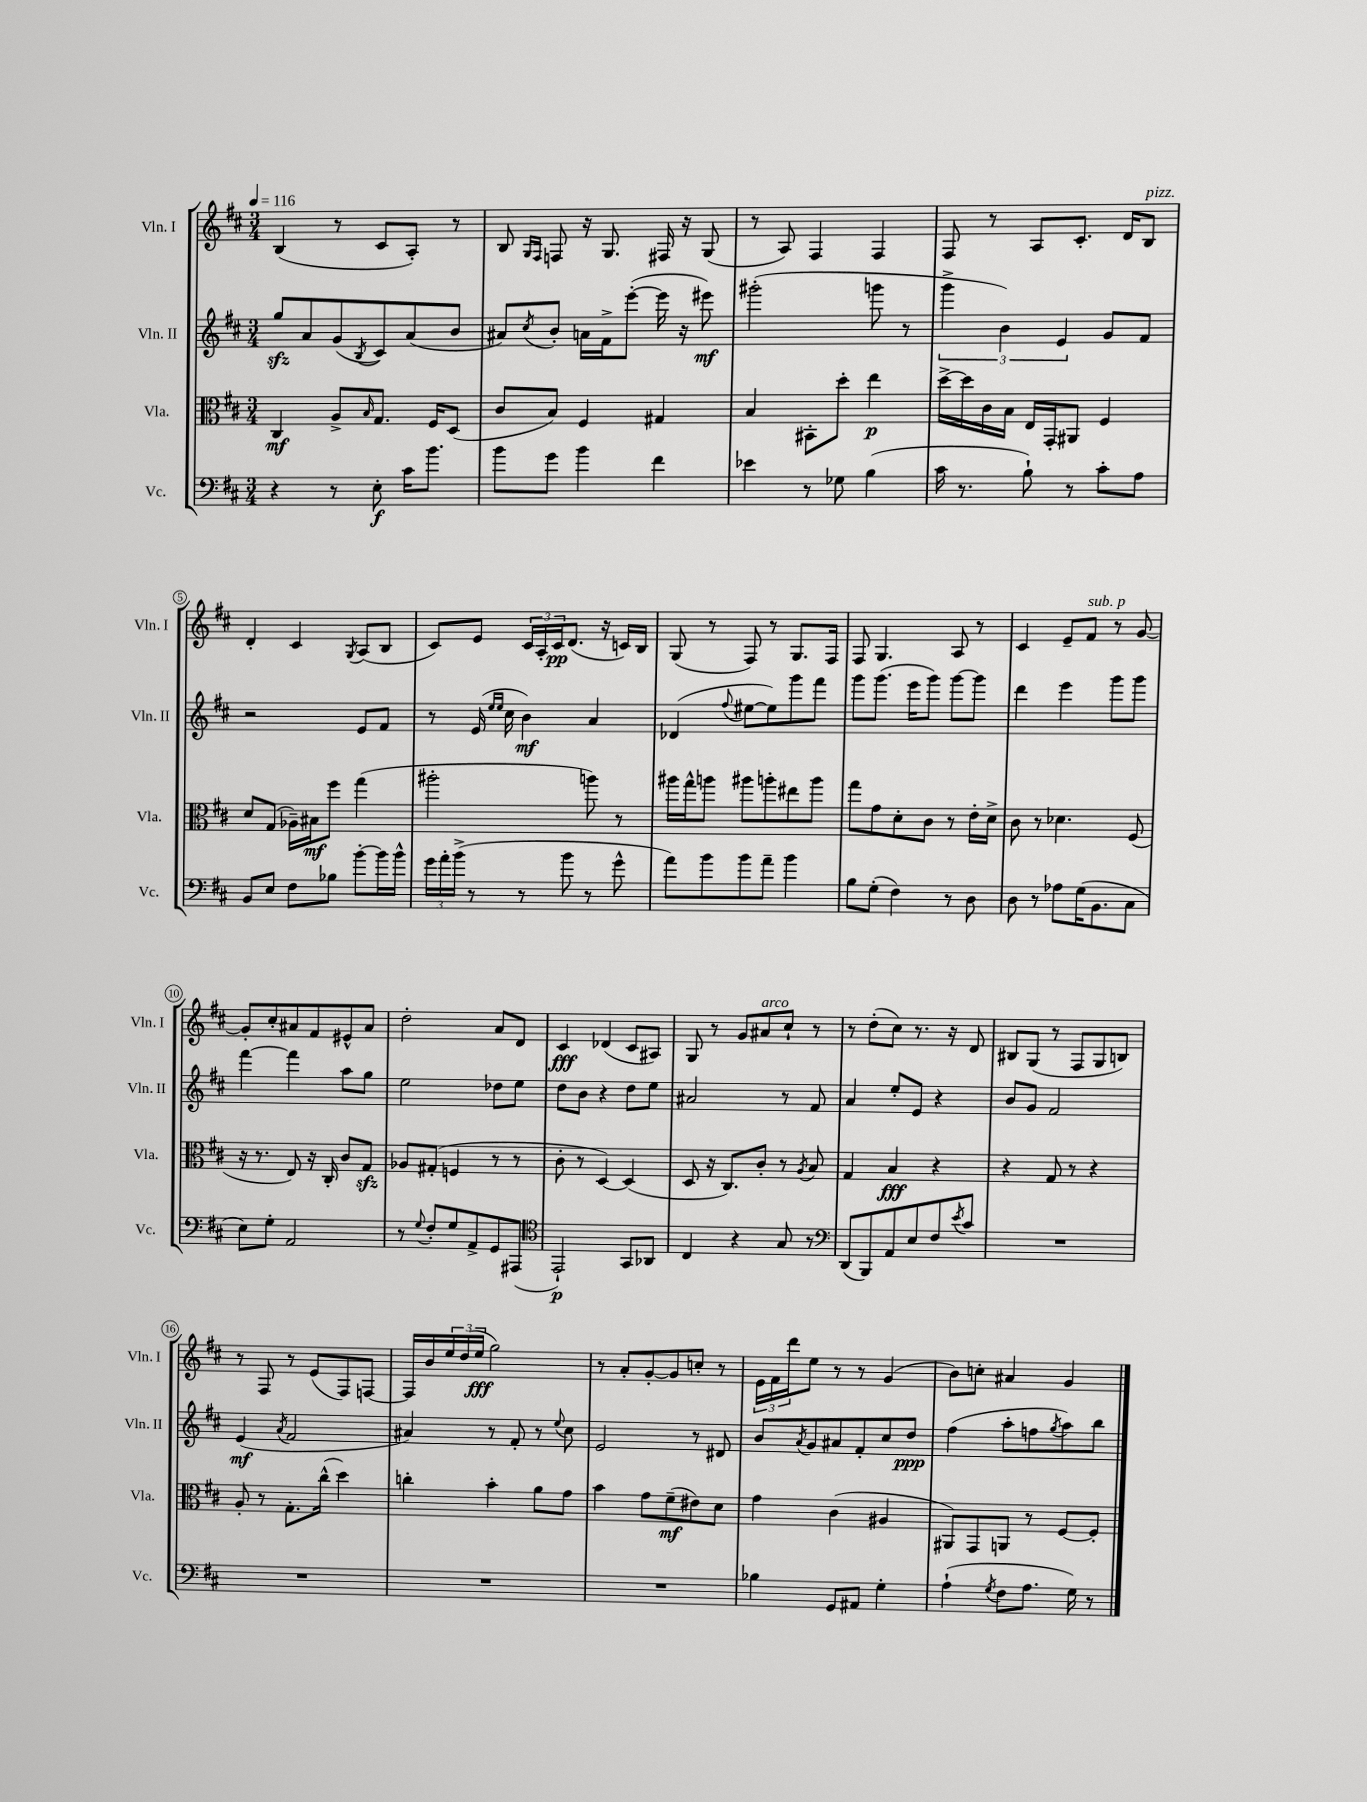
<<
\new StaffGroup <<
\new Staff = "s0" \with { instrumentName = "Vln. I" shortInstrumentName = "Vln. I" } {
    \clef treble \key d \major \numericTimeSignature \time 3/4 \tempo 4 = 116
    b4( r8 cis'8 a8-.) r8 |
    b8 \grace { g16 fis16 } f8 r16 g8. fis16 r16 g8( |
    r8 a8) fis4 fis4 |
    fis8 r8 a8 cis'8.-. d'16 b8^\markup { \italic "pizz." } |
    d'4-. cis'4 \acciaccatura { g8 } a8( b8 |
    cis'8) e'8 \tuplet 3/2 { cis'16 a16-. cis'16\pp } d'8.( r16 c'16) b16 |
    g8( r8 fis8) r8 g8. fis16 |
    fis8 g4. a8 r8 |
    cis'4 e'8-- fis'8^\markup { \italic "sub. p" } r8 g'8~ |
    g'8-. cis''8-. ais'8 fis'8 eis'8-^ ais'8 |
    d''2-. a'8 d'8 |
    cis'4\fff des'4( cis'8 ais8) |
    g8 r8 g'8 ais'8^\markup { \italic "arco" } cis''8-! r8 |
    r8 d''8-.( cis''8) r8. r16 d'8 |
    bis8 g8( r8 fis8 g8 b8) |
    r8 fis8 r8 e'8( fis8) f8~ |
    f16 b'16 \tuplet 3/2 { e''16 d''16( e''16\fff } g''2) |
    r8 a'8-. g'8~-. g'8 c''8-. r8 |
    \tuplet 3/2 { e'16 fis'16 d'''16 } e''8 r8 r8 g'4( |
    b'8) c''8-. ais'4 g'4 \bar "|." |
}
\new Staff = "s1" \with { instrumentName = "Vln. II" shortInstrumentName = "Vln. II" } {
    \clef treble \key d \major \numericTimeSignature \time 3/4
    g''8\sfz a'8 g'8( \acciaccatura { b8 } cis'8) a'8( b'8 |
    ais'8) \acciaccatura { cis''8 } b'8-. a'16 fis'16-> e'''8~-.( e'''16 r16 eis'''8\mf) |
    gis'''2-.( g'''8 r8 |
    \tuplet 3/2 { g'''4-> b'4) e'4 } g'8 fis'8 |
    r2 e'8 fis'8 |
    r8 e'16( \grace { e''16 e''16 } cis''16 b'4\mf) a'4 |
    des'4( \appoggiatura { fis''8 } eis''8~ eis''8) g'''8 fis'''8 |
    g'''8 g'''8.( e'''16 g'''8) g'''8~ g'''8 |
    d'''4 e'''4 g'''8 g'''8 |
    fis'''4~ fis'''4 a''8 g''8 |
    e''2 des''8 e''8 |
    d''8 b'8 r4 d''8 e''8 |
    ais'2 r8 fis'8 |
    a'4 e''8-. e'8 r4 |
    b'8 g'8 fis'2 |
    e'4\mf( \acciaccatura { a'8 } fis'2 |
    ais'4) r8 fis'8-. r8 \appoggiatura { e''8 } cis''8 |
    e'2 r8 dis'8 |
    b'8 \acciaccatura { a'8 } g'8 ais'8 fis'8-. cis''8 d''8\ppp |
    fis''4( a''8-. f''8 \acciaccatura { g''8 } a''8) b''8 \bar "|." |
}
\new Staff = "s2" \with { instrumentName = "Vla." shortInstrumentName = "Vla." } {
    \clef alto \key d \major \numericTimeSignature \time 3/4
    cis4\mf a8-> \grace { b16 } g8. fis16 d8( |
    cis'8 b8) fis4 gis4 |
    b4 bis,8-. d''8-. e''4\p |
    d''16~-> d''16 cis'16 b16 e16 g,16-. ais,8 fis4 |
    d'8 g8( aes16--) bis16\mf fis''8 g''4( |
    ais''2-. a''8) r8 |
    ais''16 g''16-^ a''8 ais''8 a''8-. eis''8 a''8 |
    g''8 g'8 d'8-. cis'8 r8 e'16-. d'16-> |
    cis'8 r8 des'4. fis8( |
    r16 r8. e8) r16 cis16-. cis'8 g8\sfz |
    aes8 gis8-.( f4 r8 r8 |
    cis'8-. r8 d4~) d4( |
    d8 r16 cis8.) cis'8-. r8 \acciaccatura { a8 } b8 |
    g4 b4\fff r4 |
    r4 g8 r8 r4 |
    a8-. r8 g8.-. cis''16-^( d''4) |
    c''4-. b'4-. a'8 g'8 |
    b'4 g'8 fis'8--\mf( eis'8) d'8 |
    g'4 cis'4( ais4 |
    ais,8) g,8 a,8 r8 fis8~ fis8-. \bar "|." |
}
\new Staff = "s3" \with { instrumentName = "Vc." shortInstrumentName = "Vc." } {
    \clef bass \key d \major \numericTimeSignature \time 3/4
    r4 r8 e8-.\f cis'16 b'8. |
    b'8 g'8 b'4 fis'4 |
    ees'4 r8 ges8 b4( |
    cis'16 r8. b8-!) r8 cis'8-. a8 |
    b,8 e8 fis8 bes8 b'8~-. b'16 b'16-^ |
    \tuplet 3/2 { g'16 a'16-. b'16->( } r8 r8 b'8 r8 g'8-^ |
    a'8) b'8 b'8 a'8-- b'4 |
    b8 g8-.( fis4) r8 d8 |
    d8 r8 aes8 g16( b,8. cis8 |
    e8) g8-. a,2 |
    r8 \appoggiatura { g8 } fis8-. g8 a,8-> g,8 ais,,8( |
    \clef tenor e,2-!\p) g,8 aes,8 |
    cis4 r4 g8 r8 |
    \clef bass d,8( b,,8) a,8 e8 fis8 \acciaccatura { e'8 } cis'8 |
    R2. |
    R2. |
    R2. |
    R2. |
    bes4 g,8 ais,8 g4-. |
    a4-!( \acciaccatura { g8 } fis8 a8. g16) r8 \bar "|." |
}
>>
>>
\layout { \context { \Score \override BarNumber.stencil = #(make-stencil-circler 0.1 0.3 ly:text-interface::print) } }
